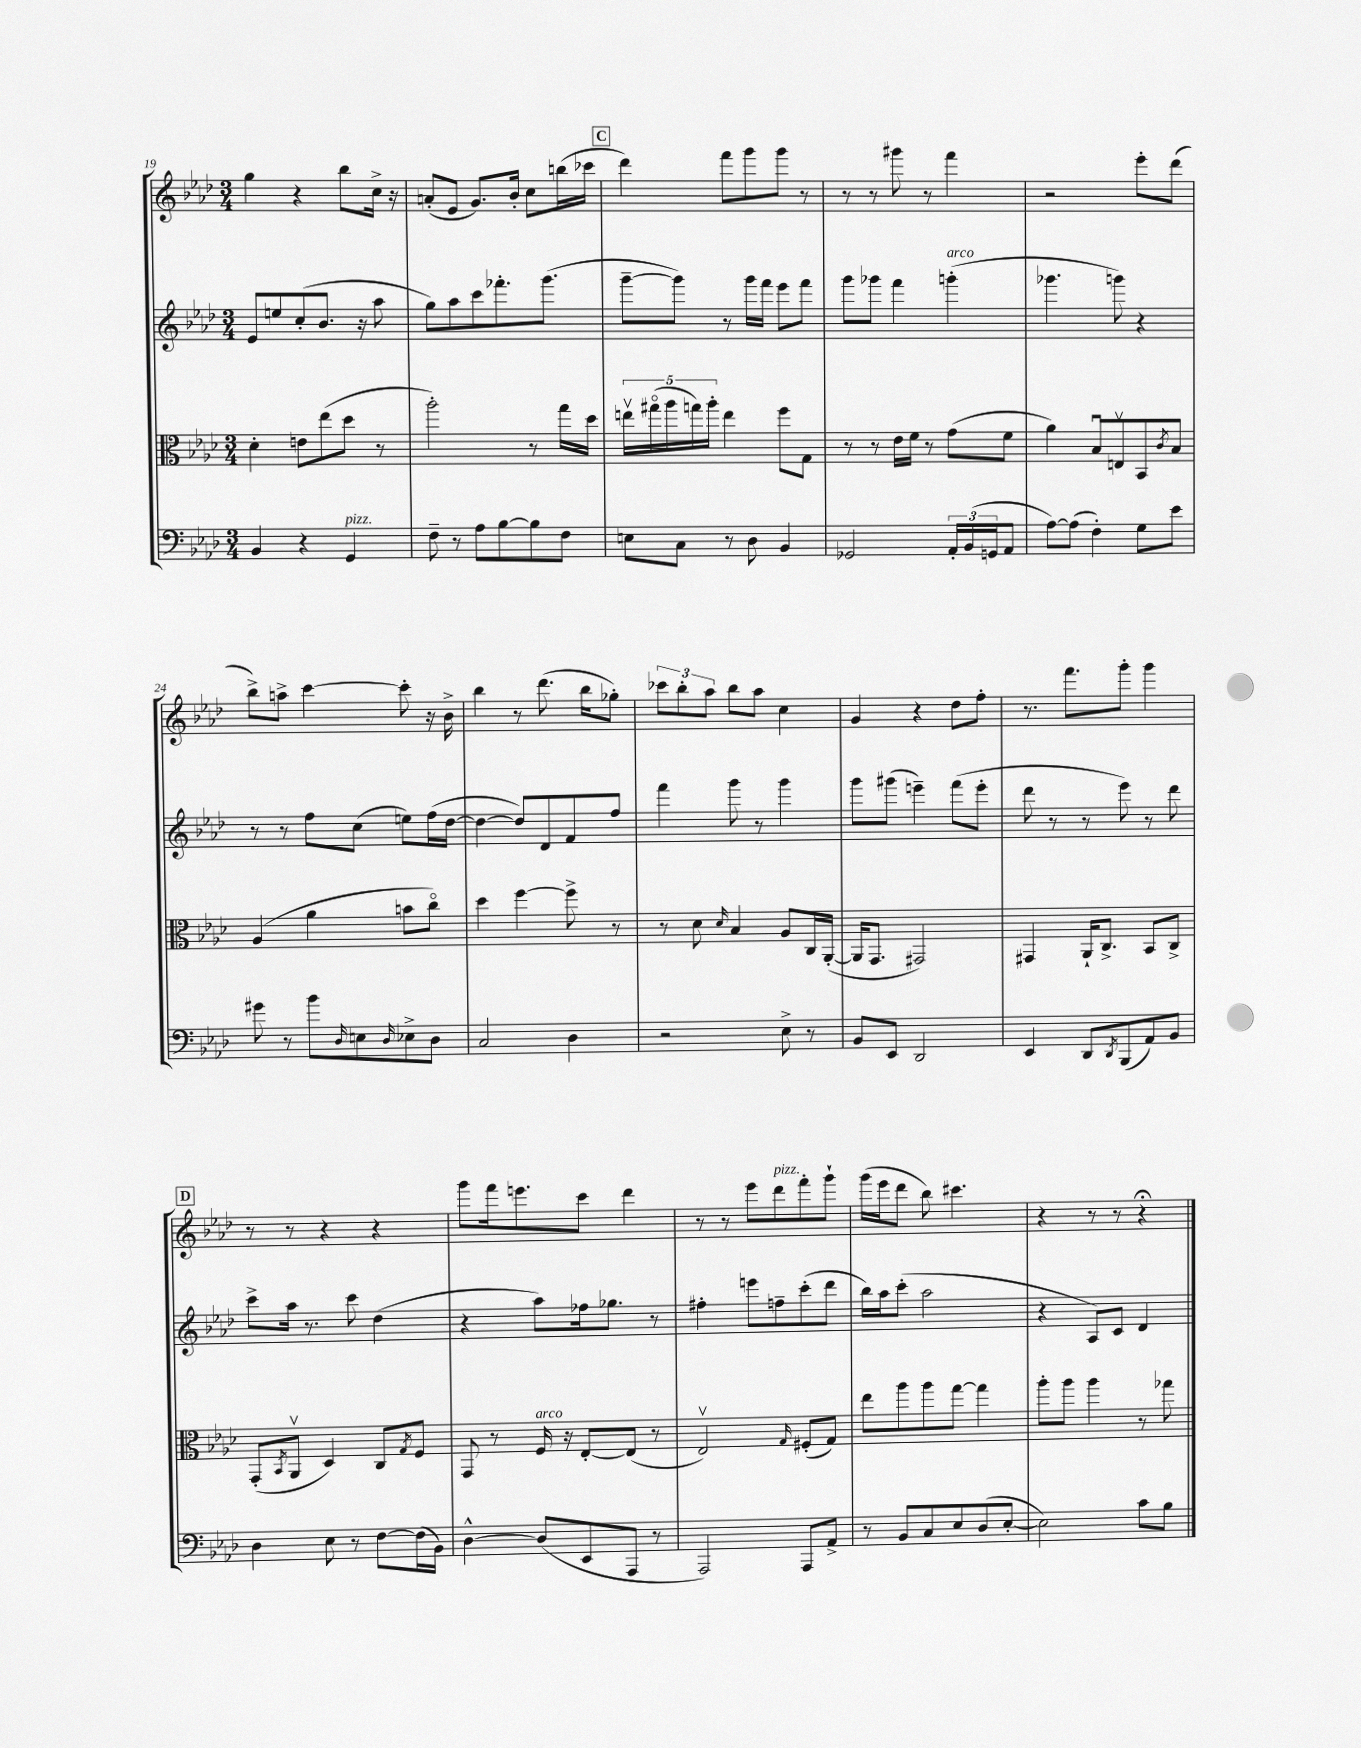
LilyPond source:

<<
\new StaffGroup <<
\new Staff = "s0" {
    \clef treble \key aes \major \numericTimeSignature \time 3/4
    g''4 r4 bes''8 c''16-> r16 |
    a'8-.( ees'8 g'8.) bes'16-. c''8 b''16( ces'''16 |
    \mark \markup { \box "C" } des'''4) f'''8 g'''8 g'''8 r8 |
    r8 r8 gis'''8 r8 f'''4 |
    r2 ees'''8-. des'''8( |
    bes''8->) a''8-> c'''4~ c'''8-. r16 bes'16-> |
    bes''4 r8 des'''8.( bes''16 ges''8-.) |
    \tuplet 3/2 { ces'''8 bes''8-. aes''8 } bes''8 aes''8 c''4 |
    g'4 r4 des''8 f''8-. |
    r8. f'''8. g'''8-. g'''4 |
    \mark \markup { \box "D" } r8 r8 r4 r4 |
    g'''8 f'''16 e'''8. c'''8 des'''4 |
    r8 r8 ees'''8 des'''8^\markup { \italic "pizz." } f'''8-. g'''8-! |
    g'''16( ees'''16 des'''8 bes''8) cis'''4. |
    r4 r8 r8 r4\fermata \bar "|." |
}
\new Staff = "s1" {
    \clef treble \key aes \major \numericTimeSignature \time 3/4
    ees'8 e''8 c''8-.( bes'8. r16 aes''8 |
    g''8) aes''8 c'''8 fes'''8.-. g'''8.( |
    \mark \markup { \box "C" } g'''8~-- g'''8) r8 g'''16 f'''16 ees'''8 f'''8 |
    g'''8 ges'''8 f'''4 g'''4-.^\markup { \italic "arco" }( |
    ges'''4. g'''8) r4 |
    r8 r8 f''8 c''8( e''8) f''16( des''16~ |
    des''4~ des''8) des'8 f'8 f''8 |
    f'''4 g'''8 r8 g'''4 |
    g'''8 gis'''8( e'''4--) f'''8( e'''8-. |
    des'''8 r8 r8 ees'''8) r8 des'''8 |
    \mark \markup { \box "D" } c'''8-> aes''16 r8. c'''8 des''4( |
    r4 aes''8) fes''16 ges''8. r8 |
    fis''4-. e'''8 f''8-- c'''8-.( des'''8 |
    bes''16) aes''16 c'''8-.( aes''2 |
    r4 aes8) c'8 des'4 \bar "|." |
}
\new Staff = "s2" {
    \clef alto \key aes \major \numericTimeSignature \time 3/4
    des'4-. e'8 ees''8( des''8 r8 |
    aes''2-.) r8 g''16 des''16 |
    \mark \markup { \box "C" } \tuplet 5/4 { e''16\upbow gis''16\flageolet( aes''16 g''16) aes''16-. } e''4 f''8 g8 |
    r8 r8 ees'16 f'16 r8 g'8( f'8 |
    aes'4) bes8\downbow e8\upbow bes,8 \acciaccatura { c'8 } bes8 |
    aes4( aes'4 b'8 c''8\flageolet) |
    des''4 f''4~ f''8-> r8 |
    r8 des'8 \grace { des'16 } bes4 aes8 c16 aes,16~-.( |
    aes,16 g,8. gis,2) |
    gis,4 aes,16-! c8.-> bes,8 c8-> |
    \mark \markup { \box "D" } g,8-.( \acciaccatura { bes,8 } aes,8\upbow des4) c8 \acciaccatura { g8 } f8 |
    g,8 r8 f16^\markup { \italic "arco" } r16 ees8~-. ees8( r8 |
    ees2\upbow) \grace { g16 } fis8-.( g8) |
    ees''8 aes''8 aes''8 g''8~ g''4 |
    aes''8-. aes''8 aes''4 r8 ges''8 \bar "|." |
}
\new Staff = "s3" {
    \clef bass \key aes \major \numericTimeSignature \time 3/4
    bes,4 r4 g,4^\markup { \italic "pizz." } |
    f8-- r8 aes8 bes8~ bes8 f8 |
    \mark \markup { \box "C" } e8 c8 r8 des8 bes,4 |
    ges,2 \tuplet 3/2 { aes,16-. bes,16( g,16 } aes,8 |
    aes8~) aes8( f4-.) g8 ees'8 |
    gis'8 r8 bes'8 \grace { des16 } e8 \grace { des16 } ees8-> des8 |
    c2 des4 |
    r2 ees8-> r8 |
    bes,8 ees,8 des,2 |
    ees,4 des,8 \acciaccatura { des,8 } bes,,8( aes,8) bes,8 |
    \mark \markup { \box "D" } des4 ees8 r8 f8~ f16( bes,16) |
    des4~-^ des8( ees,8 aes,,8 r8 |
    aes,,2) aes,,8 aes,8-> |
    r8 bes,8 c8 ees8 des8( ees8~-. |
    ees2) c'8 bes8 \bar "|." |
}
>>
>>
\layout { \context { \Score currentBarNumber = #19 } }
